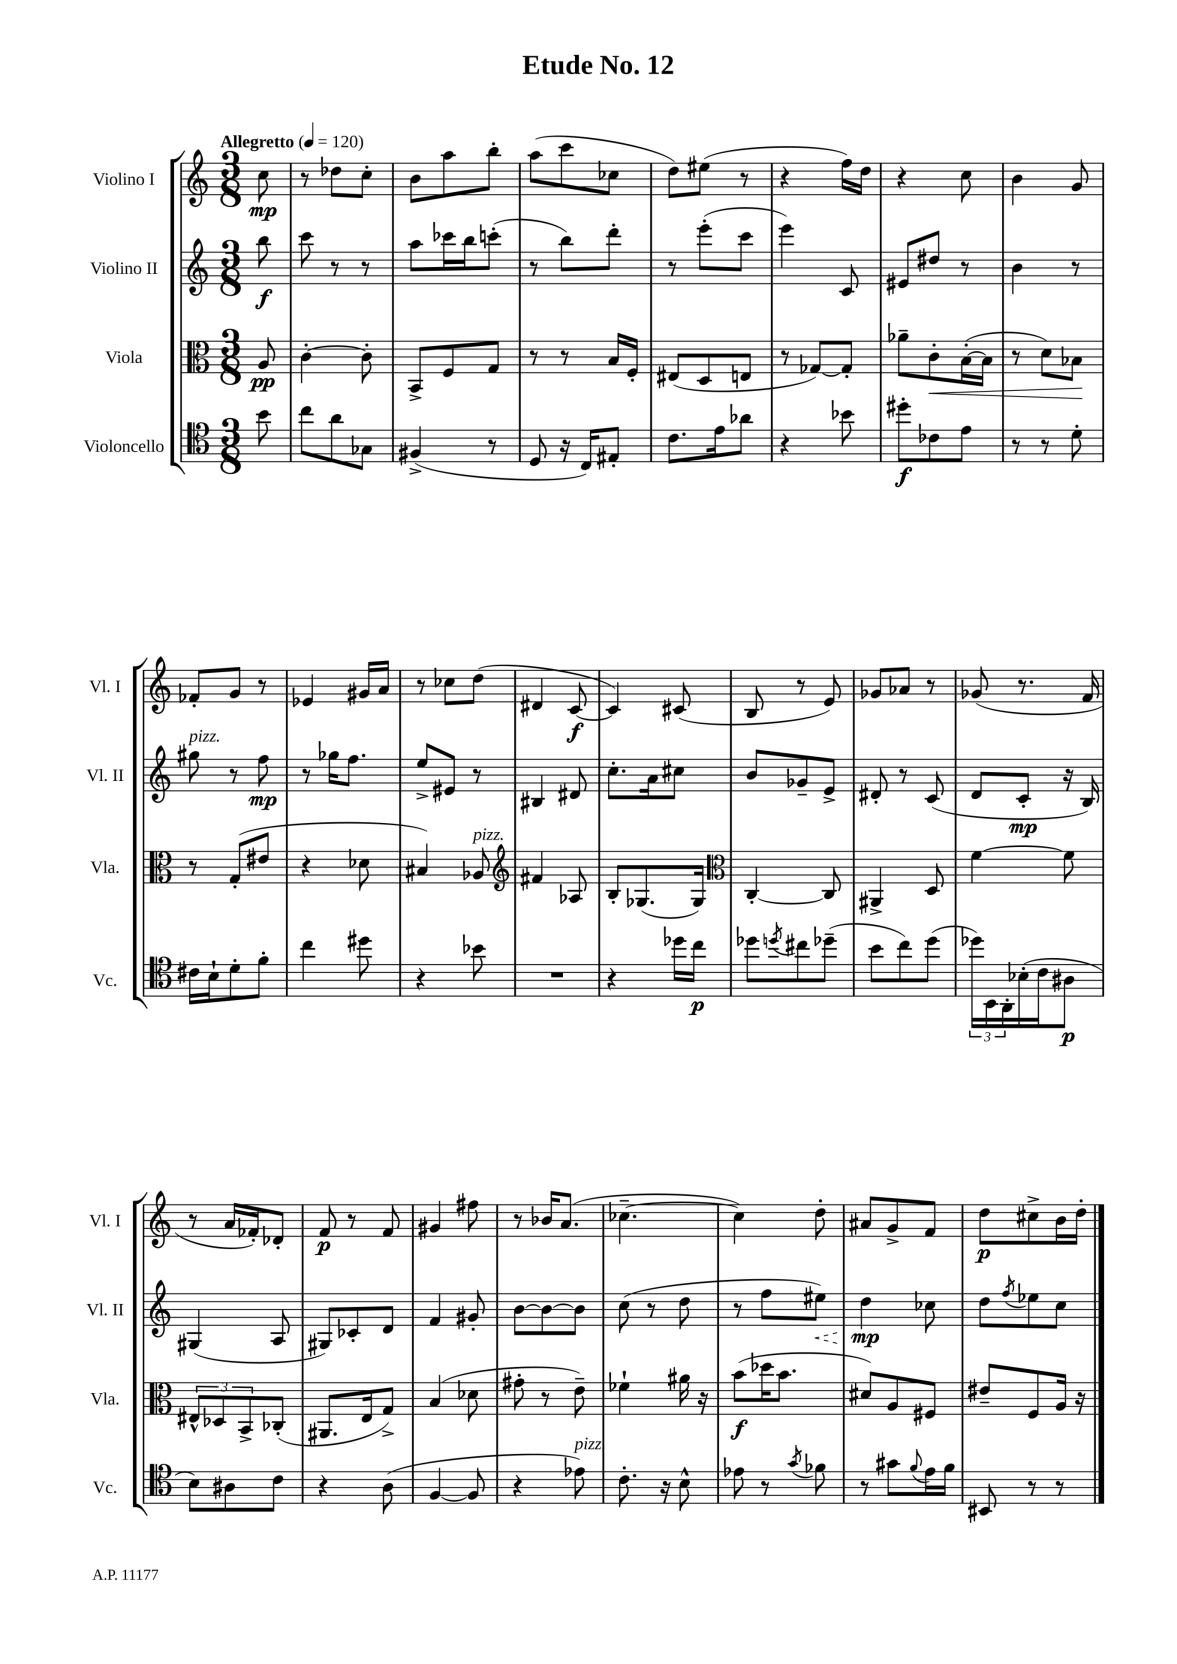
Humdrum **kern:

**kern	**kern	**kern	**kern
*staff4	*staff3	*staff2	*staff1
*clefC4	*clefC3	*clefG2	*clefG2
*k[]	*k[]	*k[]	*k[]
*M3/8	*M3/8	*M3/8	*M3/8
*MM120	*MM120	*MM120	*MM120
8b	8A	8bb	8cc
=	=	=	=
8cc	[4c'	8ccc	8r
8a	.	8r	8dd-
8G-	8c']	8r	8cc'
=	=	=	=
(4F#^	8BB^	8aa	8b
.	8F	16ccc-	8aa
.	.	16bb	.
8r	8G	(8ccc'	8bb'
=	=	=	=
8D	8r	8r	(8aa
16r	8r	8bb)	8ccc
16C)	.	.	.
8E#'	16B	8ddd'	8cc-
.	16F'	.	.
=	=	=	=
8.c	(8E#	8r	8dd)
.	8D	(8eee'	(8ee#
16e	.	.	.
8a-	8E	8ccc	8r
=	=	=	=
4r	8r	4eee)	4r
.	[8G-)	.	.
8b-	8G-']	8c	16ff)
.	.	.	16dd
=	=	=	=
8dd#'	8a-~	8e#	4r
8c-	8c'	8dd#	.
8e	([16B'	8r	8cc
.	16B]	.	.
=	=	=	=
8r	8r	4b	4b
8r	8d)	.	.
8d'	8B-	8r	8g
=	=	=	=
16c#	8r	8gg#	8f-'
16B`	.	.	.
8d'	(8G'	8r	8g
8f'	8e#	8ff	8r
=	=	=	=
4cc	4r	8r	4e-
.	.	16gg-	.
.	.	8.ff	.
8dd#	8d-	.	16g#
.	.	.	16a
=	=	=	=
4r	4B#)	8ee^	8r
.	.	8e#	8cc-
8b-	8A-	8r	(8dd
=	=	=	=
*	*clefG2	*	*
4.r	4f#	4B#	4d#
.	8A-	8d#	[8c
=	=	=	=
4r	8B'	8.cc'	4c])
.	(8.G-	.	.
.	.	16a	.
16dd-	.	8cc#	(8c#
16cc	16G-)	.	.
=	=	=	=
*	*clefC3	*	*
8dd-	[4C'	8b	8B
8qdd	.	.	.
8cc#	.	8g-~	8r
(8dd-~	8C]	8e^	8e)
=	=	=	=
8b	4AA#^	8d#'	8g-
8cc)	.	8r	8a-
(8dd	8D	(8c	8r
=	=	=	=
24dd-)	[4f	8d	(8g-
24BB	.	.	.
24AA'	.	.	.
(16B-'	.	8c'	8.r
16c	.	.	.
8A#	8f]	16r	.
.	.	16B)	16f
=	=	=	=
8B)	12E#^^	(4G#	8r
.	12D-	.	.
8A#	.	.	16a
.	12BB^	.	.
.	.	.	16f-')
8c	(8C-'	8A	8d-'
=	=	=	=
4r	8.AA#	8G#)	8f
.	.	8c-'	8r
.	16E	.	.
(8A	8G^)	8d	8f
=	=	=	=
[4F	(4B	4f	4g#
8F]	8d-	8g#'	8ff#
=	=	=	=
4r	8g#'	[8b	8r
.	8r	8b_	16b-
.	.	.	(8.a
8e-)	8e~)	8b]	.
=	=	=	=
8.c'	4f-`	(8cc	[4.cc-~
.	.	8r	.
16r	.	.	.
8B^^	16a#	8dd	.
.	16r	.	.
=	=	=	=
8e-	(8b	8r	4cc-])
8r	16dd-	8ff	.
.	8.b	.	.
8qg	.	.	.
8f-	.	8ee#)	8dd'
=	=	=	=
8r	8d#)	4dd	8a#
8g#	8A	.	8g^
8qqf	.	.	.
16e	8F#	8cc-	8f
16f	.	.	.
=	=	=	=
8BB#	8e#~	8dd	8dd
.	.	8qff	.
8r	8F	8ee-	8cc#^
8r	16A	8cc	16b
.	16r	.	16dd'
==	==	==	==
*-	*-	*-	*-
